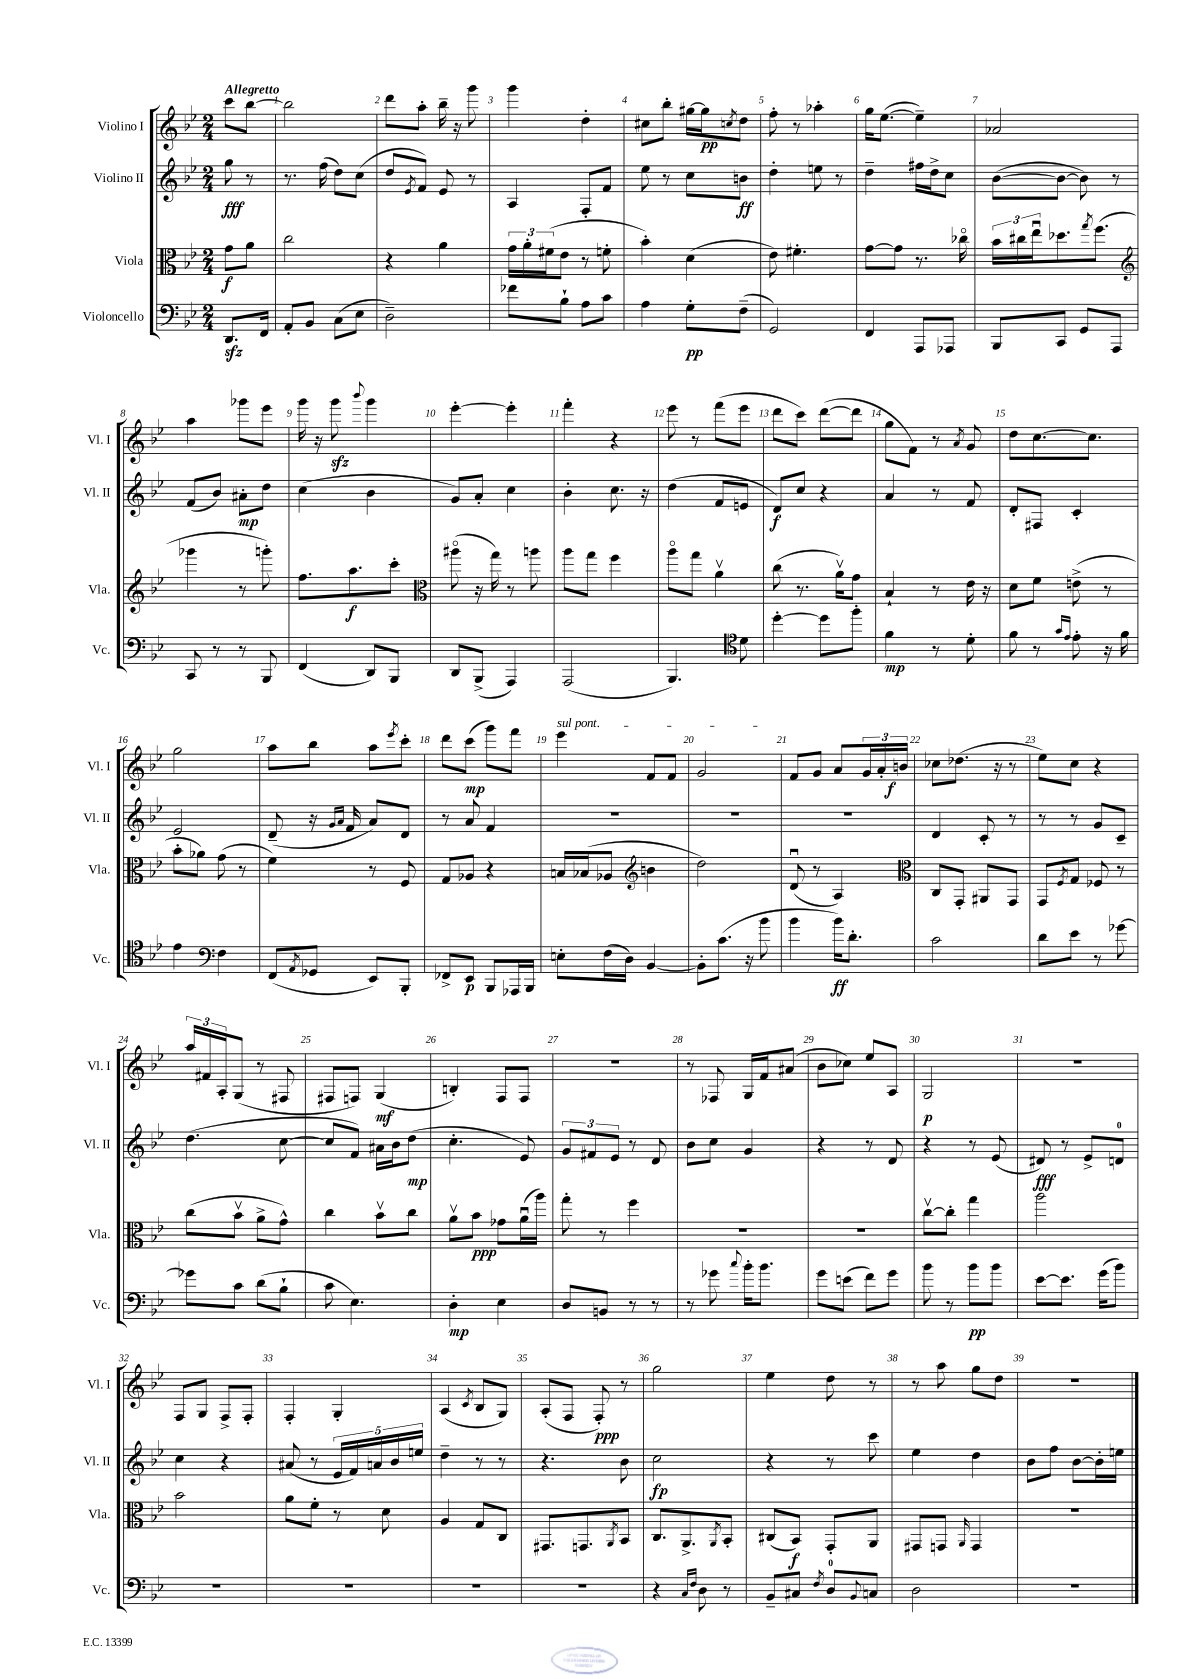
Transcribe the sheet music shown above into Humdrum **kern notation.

**kern	**kern	**kern	**kern
*staff4	*staff3	*staff2	*staff1
*clefF4	*clefC3	*clefG2	*clefG2
*k[b-e-]	*k[b-e-]	*k[b-e-]	*k[b-e-]
*M2/4	*M2/4	*M2/4	*M2/4
8.DD/L	8g\L	8gg\	8ccc\L
.	8a\J	8r	[8bb-\J
16FF/Jk	.	.	.
=	=	=	=
8AA'/L	2cc\	8.r	2bb-\]
8BB-/J	.	.	.
.	.	(16ff\	.
(8C\L	.	8dd\L)	.
8E-\J	.	(8cc\J	.
=	=	=	=
2D~\)	4r	8dd/L	8ddd\L
.	.	8qe-/	.
.	.	8f/J)	8aa'\J
.	4a\	8e-/	16bb-~\
.	.	.	16r
.	.	8r	8ggg\
=	=	=	=
8f-\L	24g\LL	4A/	4ggg\
.	24a'\	.	.
.	(24f#\J	.	.
8B-`\J	8e-\J	.	.
8A\L	8r	8F'/L	4dd'\
8c\J	8f'\	8f/J	.
=	=	=	=
4A\	4b-'\)	8ee-\	8cc#\L
.	.	8r	8bb-'\J
8G'\L	(4d\	8cc\L	[16gg#\LL
.	.	.	16gg#\]J
.	.	.	8qcc/
(8F~\J	.	8b\J	8dd\J
=	=	=	=
2GG/)	8e-\)	4dd'\	8ff'\
.	4.f#'\	.	8r
.	.	8ee\	4aa-'\
.	.	8r	.
=	=	=	=
4FF/	[8g\L	4dd~\	16gg\LK
.	.	.	([8.ee-\J
.	8g\]J	.	.
8AAA/L	8.r	16ff#\LL	4ee-~\])
.	.	16dd^\J	.
8AAA-/J	.	8cc\J	.
.	16cc-o\	.	.
=	=	=	=
8BBB-/L	24b-\LL	([8b-\L	2a-/
.	24cc#\	.	.
.	24ee-u\J	.	.
8CC/J	8.dd-\	8b-\_J	.
8GG/L	.	8b-\])	.
.	8qgg/	.	.
.	(8.ff\J	.	.
8AAA/J	.	8r	.
=	=	=	=
*	*clefG2	*	*
8CC/	4ggg-\	(8f/L	4aa\
8r	.	8b-/J)	.
8r	8r	8a#'\L	8ggg-\L
8BBB-/	8ggg'\)	8dd\J	8eee-\J
=	=	=	=
(4FF/	8.ff\L	(4cc\	16ggg\
.	.	.	16r
.	.	.	8ggg\
.	8.aa\	.	.
.	.	.	8qqbbb-/
8DD/L)	.	4b-\	4ggg\
8BBB-/J	8ccc'\J	.	.
=	=	=	=
*	*clefC3	*	*
8DD/L	(8aa#o\	8g/L)	[4eee-'\
(8BBB-^/J	16r	8a'/J	.
.	16gg\)	.	.
4AAA/)	8r	4cc\	4eee-'\]
.	8aa\	.	.
=	=	=	=
(2AAA/	8aa\L	4b-'\	4fff'\
.	8gg\J	.	.
.	4ff\	8.cc\	4r
.	.	16r	.
=	=	=	=
4.BBB-/)	8aao\L	(4dd\	8eee-\
.	8gg\J	.	8r
.	4av\	8f/L	(8fff\L
*clefC4	*	*	*
8d\	.	8e/J	8eee-\J
=	=	=	=
[4dd'\	(8cc\	8d/L)	8ddd\L
.	8.r	8cc/J	8ccc\J)
8dd\]L	.	4r	([8ddd\L
.	16av\LK)	.	.
8ff'\J	8g\J	.	8ddd\]J
=	=	=	=
4f\	4B-`/	4a/	8gg\L
.	.	.	8f\J)
8r	8r	8r	8r
.	.	.	8qa/
8d'\	16e-\	8f/	8g/
.	16r	.	.
=	=	=	=
8f\	8d\L	8d'/L	8dd\L
8r	8f\J	8F#/J	[8.cc\
16qqg/LL	.	.	.
16qqe-/JJ	.	.	.
8e-'\	(8e^\	4c'/	.
.	.	.	8.cc\]J
16r	8r	.	.
16f\	.	.	.
=	=	=	=
4e-\	8b-'\L	2e-/	2gg\
.	8a-\J)	.	.
*clefF4	*	*	*
4F\	(8g\	.	.
.	8r	.	.
=	=	=	=
(8FF/L	4f\)	(8d~/	8aa\L
8qAA/	.	.	.
8GG-/J	.	16r	8bb-\J
.	.	16qqg/LL	.
.	.	16qqa/JJ	.
.	.	16f/	.
8EE-/L)	8r	8a/L)	8aa\L
.	.	.	8qeee-/
8BBB-'/J	8F/	8d/J	8ccc'\J
=	=	=	=
8FF-^/L	8G/L	8r	8ddd\L
8EE-/J	8A-/J	8a/	(8ccc\J
8BBB-/L	4r	4f/	8ggg\L)
16AAA-/L	.	.	8fff\J
16BBB-/JJ	.	.	.
=	=	=	=
8E'\L	16B/LL	2r	4eee-\
.	(16B-/J	.	.
(16F\L	8A-/J	.	.
16D\JJ)	.	.	.
*	*clefG2	*	*
[4BB-/	4b\	.	8f/L
.	.	.	8f/J
=	=	=	=
8BB-'\]L	2dd\)	2r	2g/
(8.c\J	.	.	.
16r	.	.	.
8b-\	.	.	.
=	=	=	=
4b-\	(8du/	2r	8f/L
.	8r	.	8g/J
16b-\LK)	4A/)	.	8a/L
8.d'\J	.	.	.
.	.	.	24g/L
.	.	.	24a'/
.	.	.	24b/JJ
=	=	=	=
*	*clefC3	*	*
2c\	8C/L	4d/	8cc-\L
.	8GG'/J	.	(8.dd-\J
.	8AA#/L	8c'/	.
.	.	.	16r
.	8GG/J	8r	8r
=	=	=	=
8d\L	8GG/L	8r	8ee-\L)
.	8qF/	.	.
8e-\J	8G/J	8r	8cc\J
8r	8F-/	8g/L	4r
[8g-\	8r	8c~/J	.
=	=	=	=
8g-\]L	(8cc\L	(4.dd\	24aa/LL
.	.	.	24f#/
.	.	.	24A'/J
8c\J	8b-v\J	.	(8G/J
(8d\L	8a^\L	.	8r
8B-`\J	8g^^\J)	[8cc\	8F#/
=	=	=	=
8c\	4cc\	8cc/]L	8F#/L
4.E-\)	.	8f/J)	8F/J)
.	8b-v\L	16a#\LL	(4G/
.	.	16b-\J	.
.	8cc\J	(8dd\J	.
=	=	=	=
4D'\	8av\L	4.cc'\	4B'/)
.	8b-\J	.	.
4E-\	8g-\L	.	8F/L
.	(16au\L	8e-/)	8F/J
.	16aa\JJ)	.	.
=	=	=	=
8D/L	8gg'\	12g/L	2r
.	.	12f#/	.
8BB/J	8r	.	.
.	.	12e-/J	.
8r	4ff\	8r	.
8r	.	8d/	.
=	=	=	=
8r	2r	8b-\L	8r
8g-\	.	8cc\J	8F-/
8qqcc/	.	.	.
16b-'\LK	.	4g/	16G/LL
8.b-\J	.	.	16f/J
.	.	.	(8a#/J
=	=	=	=
8g\L	2r	4r	8b-\L
(8e\J	.	.	8cc-\J)
8f\L)	.	8r	8ee-/L
8g\J	.	8d/	8A/J
=	=	=	=
8b-\	[8ccv\L	4r	2G/
8r	8cc'\]J	.	.
8b-\L	4gg\	8r	.
8b-\J	.	(8e-/	.
=	=	=	=
[8e-\L	2aa\	8d#/)	2r
8.e-\]J	.	8r	.
.	.	8e-^/L	.
(16g\LK	.	.	.
8b-\J)	.	8d/J	.
=	=	=	=
2r	2b-\	4cc\	8F/L
.	.	.	8G/J
.	.	4r	8F^/L
.	.	.	8F'/J
=	=	=	=
2r	8a\L	(8a#/	4F'/
.	8f'\J	8r	.
.	8r	20e-/LL	4G'/
.	.	20f/)	.
.	.	20a/	.
.	8d\	.	.
.	.	20b-/	.
.	.	20ee/JJ	.
=	=	=	=
2r	4A/	4dd~\	(4A/
.	.	.	8qc/
.	8G/L	8r	8B-/L
.	8C/J	8r	8G/J)
=	=	=	=
2r	8.GG#/L	4.r	(8A'/L
.	.	.	8F/J
.	8.GG/	.	.
.	.	.	8F'/)
.	8qAA/	.	.
.	8BB-/J	8b-\	8r
=	=	=	=
4r	8.C/L	2cc\	2gg\
.	8.AA^/	.	.
16qqC/LL	.	.	.
16qqF/JJ	.	.	.
8D\	.	.	.
.	8qAA/	.	.
8r	8BB-'/J	.	.
=	=	=	=
8BB-~/L	(8C#/L	4r	4ee-\
8C#/J	8BB-/J)	.	.
8qF/	.	.	.
8D/L	8GG'/L	8r	8dd\
8qqBB-/	.	.	.
8C/J	8AA/J	8ccc\	8r
=	=	=	=
2D\	8GG#/L	4ee-\	8r
.	8GG/J	.	8aa\
.	16qqAA/	.	.
.	4GG/	4dd\	8gg\L
.	.	.	8dd\J
=	=	=	=
2r	2r	8b-\L	2r
.	.	8ff\J	.
.	.	[8b-\L	.
.	.	16b-'\]L	.
.	.	16ee\JJ	.
==	==	==	==
*-	*-	*-	*-
